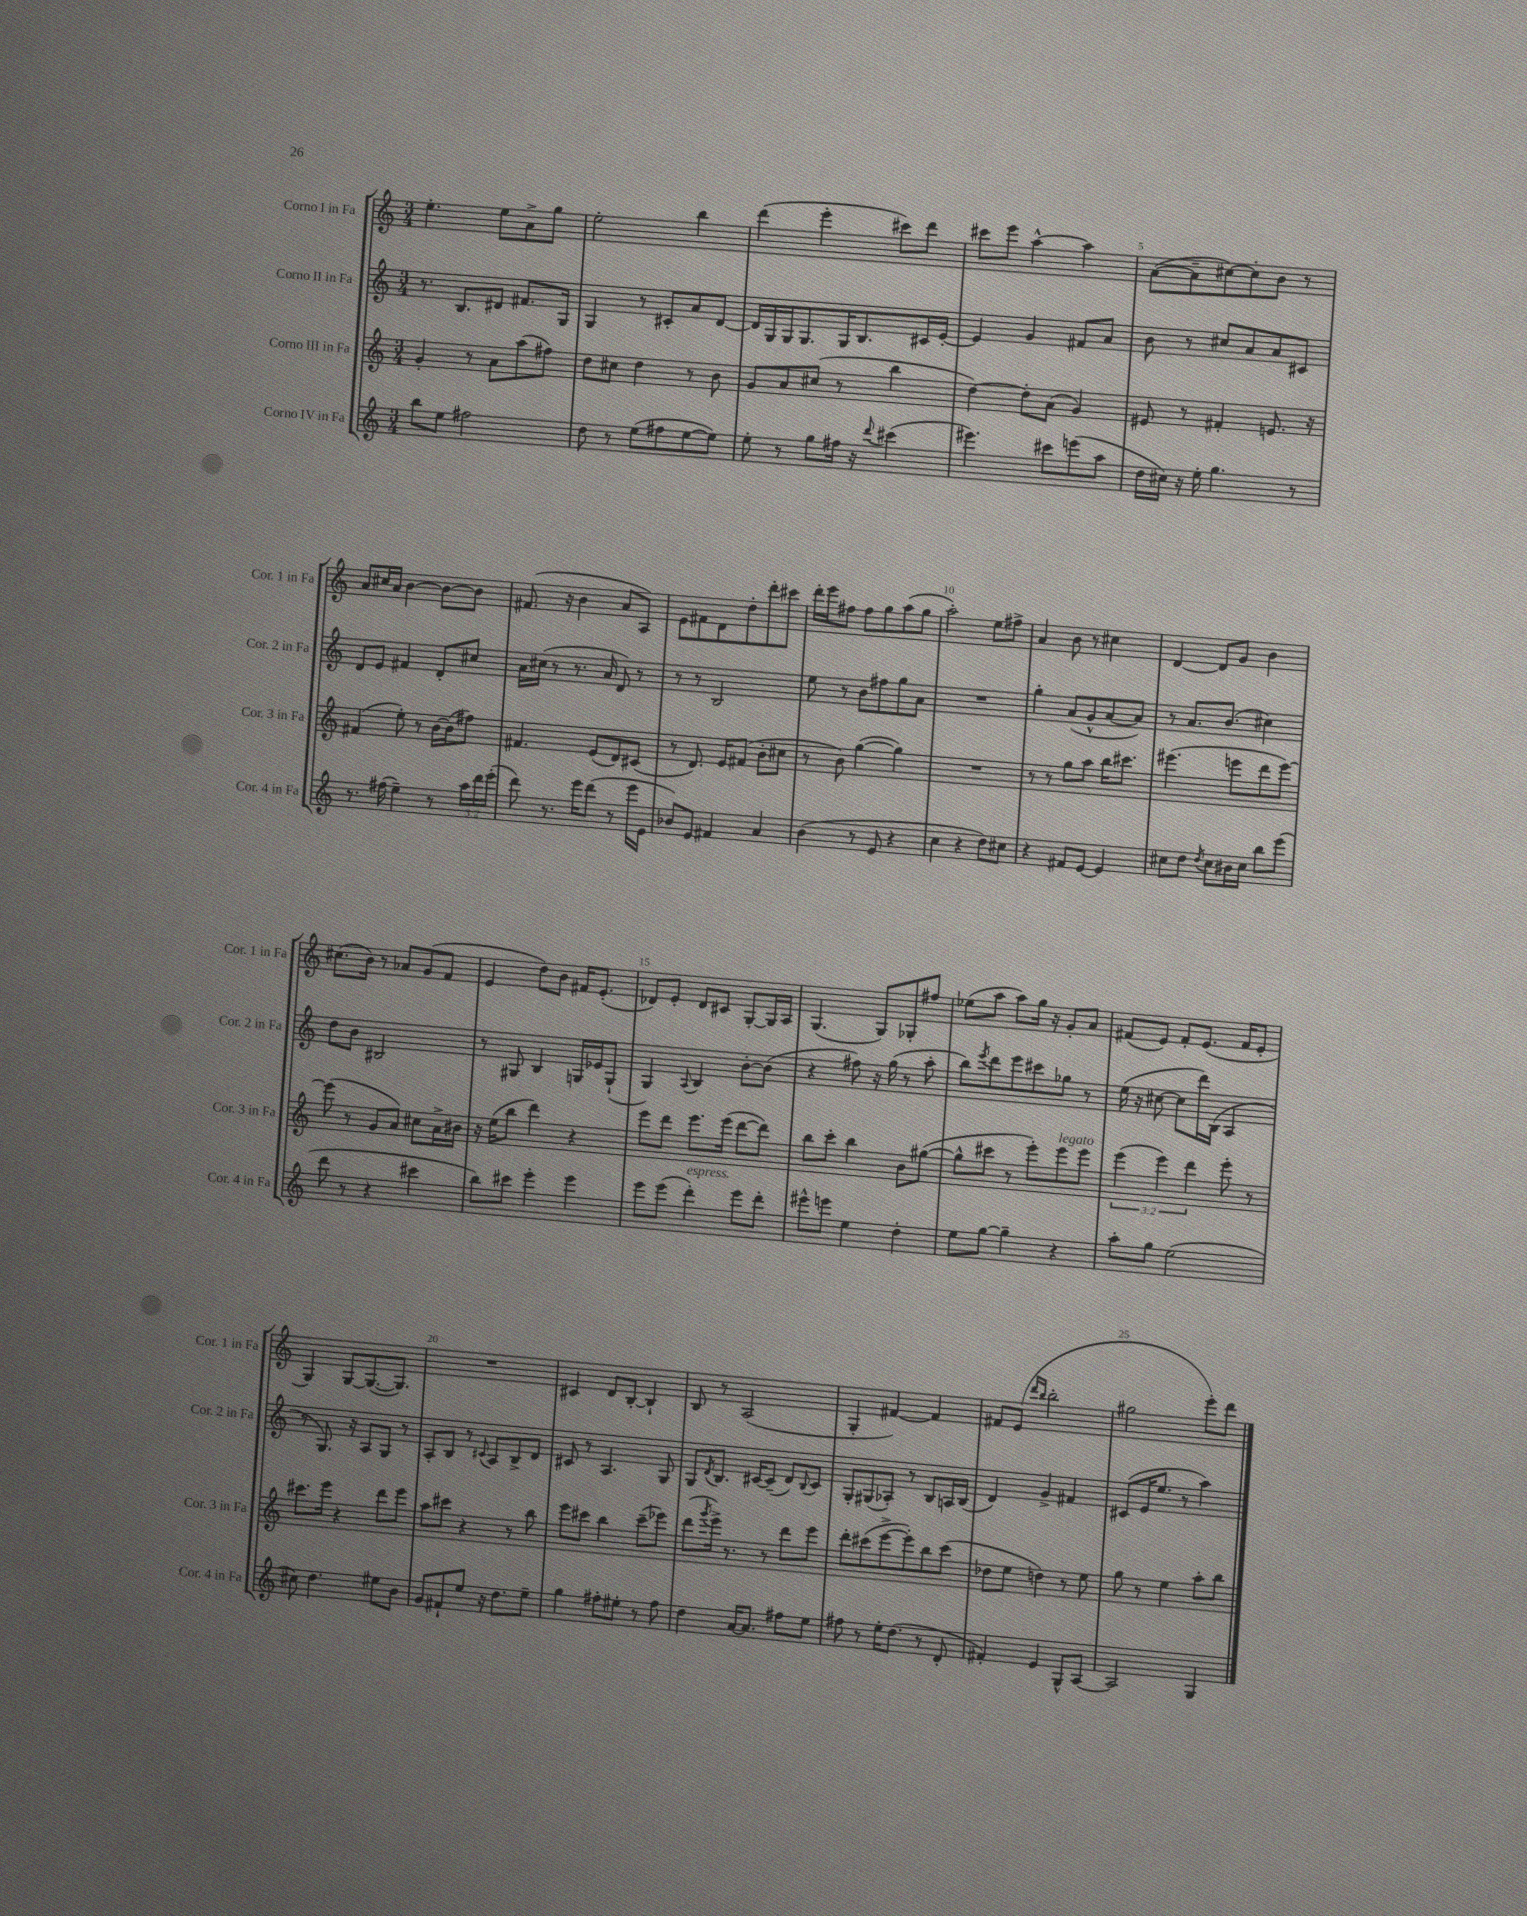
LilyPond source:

<<
\new StaffGroup <<
\new Staff = "s0" \with { instrumentName = "Corno I in Fa" shortInstrumentName = "Cor. 1 in Fa" } {
    \clef treble \key c \major \numericTimeSignature \time 3/4
    e''4.-. e''8 a'8-> g''8 |
    e''2-. b''4 |
    d'''4( e'''4-. cis'''8) d'''8 |
    cis'''8 e'''8 a''4~-^ a''4 |
    a'8~( a'8-- cis''8~) cis''8-. b'8 r8 |
    a'8 cis''16 a'16 b'4~ b'8~ b'8 |
    fis'8.( r16 b'4 a'8 a8) |
    e'8 fis'8 d'8 d''8-. d'''8-. cis'''8 |
    d'''16-. e'''16 fis''8 fis''8 g''8 a''8( g''8 |
    a''2-.) e''8 fis''8-> |
    a'4 b'8 r8 cis''4 |
    d'4~ d'8 g'8 b'4 |
    cis''8.( b'16) r8 aes'8 g'8( f'8 |
    e'4 d''8) b'8 fis'16 e'8.-.( |
    des'8) e'8-. des'8 cis'8 g8~-. g16 a16 |
    g4.( g8) ges8-. fis''8 |
    ees''8( a''8 a''8) g''16 r16 g'8-. a'8 |
    fis'8( e'8) fis'8-. e'8.( fis'16 e'8-. |
    g4) g8~ g8.~( g8.) |
    R2. |
    cis'4 d'8 b8~-. b4-! |
    b8 r8 a2( |
    g4-. fis'4~) fis'4 |
    fis'8 e'8( \grace { d'''16 b''16 } b''2-. |
    gis''2 e'''8-.) d'''8 \bar "|." |
}
\new Staff = "s1" \with { instrumentName = "Corno II in Fa" shortInstrumentName = "Cor. 2 in Fa" } {
    \clef treble \key c \major \numericTimeSignature \time 3/4
    r8. b8. dis'8 fis'8. g16 |
    g4 r8 cis'8-. a'8 d'8~ |
    d'16 g16 g16 g8. g16 b8. cis'16 e'16~-. |
    e'4 g'4 fis'8 a'8 |
    b'8 r8 cis''8 a'8 a'8 cis'8 |
    d'8 e'8 fis'4 d'8-. cis''8 |
    a'16 cis''16( r8 r8. a'16 d'8) r8 |
    r8 r8 b2 |
    e''8 r8 b'8 fis''8 g''8 a'8 |
    R2. |
    g''4-. a'8( g'8-^ a'8~ a'8) |
    r8 a'8. b'8.( cis''4) |
    d''8 b'8 bis2 |
    r8 gis8 b4 g16 ees'16 g8-!( |
    g4) \appoggiatura { a8 } b4 b'8~-. b'8( |
    r4 fis''8) r16 g''16( r8 a''8-. |
    b''8) \acciaccatura { e'''8 } d'''8 e'''8 cis'''8 ges''8 r8 |
    e''16( r16 cis''8~ cis''8 d'''16) b16( a4 |
    r8 g8.) r16 a8 g8 r8 |
    a8-. b8 r8 \appoggiatura { cis'8 } a8 b8-> d'8 |
    cis'8 r8 a4. g8 |
    g8 \acciaccatura { d'8 } b8. cis'16~ cis'8--( d'8) \appoggiatura { b8 } cis'8 |
    g8-. gis8( aes8-.) r8 b8 a16 b16( |
    d'4) g'4-> fis'4 |
    cis'8( e'16 e''8. r8 a''4) \bar "|." |
}
\new Staff = "s2" \with { instrumentName = "Corno III in Fa" shortInstrumentName = "Cor. 3 in Fa" } {
    \clef treble \key c \major \numericTimeSignature \time 3/4 \override Staff.TupletNumber.text = #tuplet-number::calc-fraction-text
    g'4-. r8 a'8 a''8( fis''8) |
    d''8 cis''8 d''4 r8 b'8 |
    g'8 a'8 cis''8( r8 b''4 |
    d''4~) d''8-. a'8( g'4) |
    eis'8 r8 fis'4-. e'8. r16 |
    fis'4( e''8-.) r8 b'16~ b'16( fis''8) |
    fis'4. e'8( d'8) cis'8( |
    r8 d'8.) e'16 fis'8( b'8-. cis''8 |
    r8 b'8) g''4~( g''4) |
    R2. |
    r8 r8 g''8 a''8 b''16 cis'''8. |
    eis'''4.( e'''8 d'''8 e'''8~) |
    e'''8( r8 g'8 a'8) cis''8 a'16-> bis'16 |
    r16 e''16( b''8 d'''4) r4 |
    e'''8 d'''8 e'''8. e'''16( d'''8~ d'''8) |
    b''8 c'''8-. b''4 b'8 gis''8~( |
    gis''8-^ cis'''8 r8 e'''8-.) e'''8^\markup { \italic "legato" } e'''8 |
    \tuplet 3/2 { e'''4( e'''4) d'''4 } e'''8-. r8 |
    cis'''8. e'''16 r4 d'''8 e'''8 |
    a''8 cis'''8 r4 r8 b''8 |
    e'''8 cis'''8 b''4 cis'''8--( ees'''8) |
    d'''8( \acciaccatura { g'''8 } e'''16->) r8. r8 d'''8 e'''8 |
    d'''8-. cis'''8( e'''8~-> e'''8-.) b''8 cis'''8( |
    des''8 e''8 d''4) r8 e''8 |
    g''8 r8 e''4 a''8-. b''8 \bar "|." |
}
\new Staff = "s3" \with { instrumentName = "Corno IV in Fa" shortInstrumentName = "Cor. 4 in Fa" } {
    \clef treble \key c \major \numericTimeSignature \time 3/4 \override Staff.TupletNumber.text = #tuplet-number::calc-fraction-text
    b''8 e''8 fis''2 |
    d''8 r8 e''8( fis''8 e''8~ e''8) |
    e''8-. r8 g''8 fis''16 r16 \appoggiatura { d'''8 } cis'''4( |
    eis'''4.) cis'''8 e'''8( a''8 |
    d''16 cis''16) r16 e''16-. g''4. r8 |
    r8. fis''16( e''4--) r8 \tuplet 3/2 { a''16 d'''16 e'''16-.( } |
    d'''8) r8. e'''16 d'''8( r8 e'''16 e'16 |
    bes'8) e'8 fis'4 a'4 |
    b'4( r8 e'8 r4 |
    c''4 r4 d''8) cis''8 |
    r4 fis'8 e'8~ e'4 |
    cis''8 d''8 \acciaccatura { d''8 } cis''8 bis'16 cis''16 b''8 e'''8( |
    d'''8 r8 r4 cis'''4 |
    b''8) cis'''8 e'''4-. e'''4 |
    e'''8 e'''8( d'''4-.^\markup { \italic "espress." }) e'''8 d'''8-. |
    eis'''8-^ e'''8 e''4 d''4-. |
    e''8 g''8~ g''4-- r4 |
    a''8-. g''8 e''2( |
    cis''8) d''4. eis''8 b'8 |
    g'8 fis'8-! e''8 r16 d''8. e''8-- |
    g''4 fis''8-. eis''8-. r8 fis''8 |
    d''4 a'16~ a'8. fis''8 e''8 |
    fis''8 r8 e''16-. d''8.( r8 d'8-. |
    fis'4-.) e'4 g8-^ a8~ |
    a2 g4 \bar "|." |
}
>>
>>
\layout { \context { \Score \override BarNumber.break-visibility = ##(#f #t #t) barNumberVisibility = #(every-nth-bar-number-visible 5) } }
